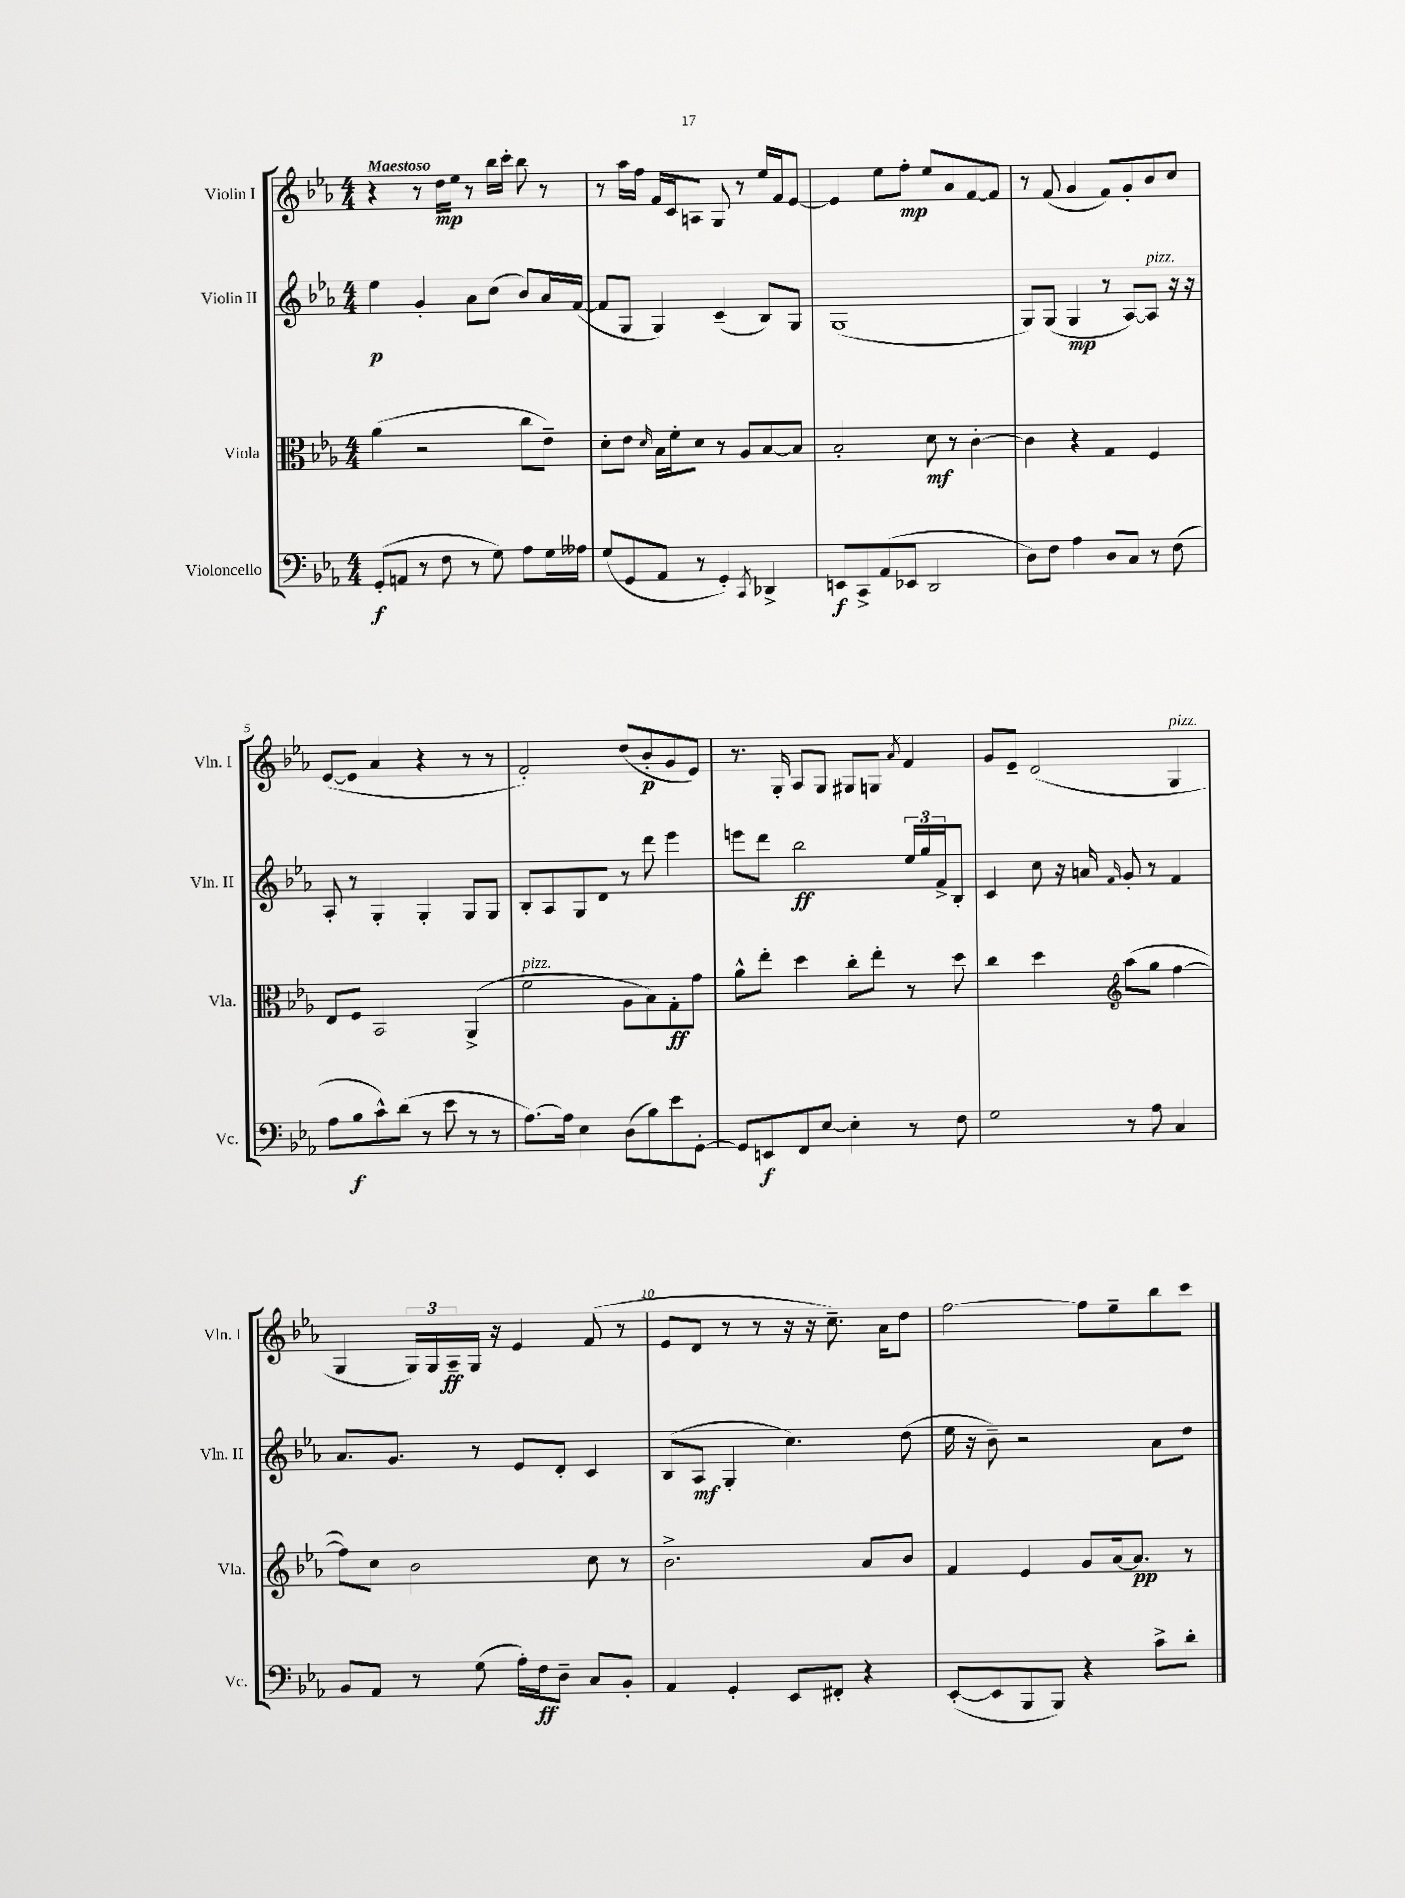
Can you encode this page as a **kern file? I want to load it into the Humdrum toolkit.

**kern	**kern	**kern	**kern
*staff4	*staff3	*staff2	*staff1
*clefF4	*clefC3	*clefG2	*clefG2
*k[b-e-a-]	*k[b-e-a-]	*k[b-e-a-]	*k[b-e-a-]
*M4/4	*M4/4	*M4/4	*M4/4
(8GG'	(4a-	4ee-	4r
8AA	.	.	.
8r	2r	4g'	8r
8F	.	.	16dd
.	.	.	16ee-
8r	.	8a-	8r
8G)	.	(8cc	16bb-
.	.	.	16ccc'
8A-	8cc	8b-)	8bb-
16G	8e-~)	16a-	8r
16A--	.	([16f	.
=	=	=	=
(8G	8d'	8f]	8r
8GG	8e-	8G	16aa-
.	.	.	16ff
.	16qqd	.	.
8AA-	16B-	4G)	16f
.	16f'	.	16c
8r	8d	.	8A
4GG')	8r	(4c~	8G
.	8A-	.	8r
8qCC	.	.	.
4DD-^	[8B-	8B-)	16ee-
.	.	.	16f
.	8B-]	8G	[8e-
=	=	=	=
8EE	2B-'	(1G	4e-]
8CC^	.	.	.
(8AA-	.	.	8ee-
8EE-	.	.	8ff'
2DD	8d	.	8ee-
.	8r	.	8a-
.	[4c'	.	[8f
.	.	.	8f]
=	=	=	=
8D)	4c]	8G)	8r
8F	.	(8G	(8f
4A-	4r	4G	4g
8D	4G	8r	8f)
8C	.	[8A-)	8g'
8r	4F	8A-]	8b-
(8F	.	16r	8cc
.	.	16r	.
=	=	=	=
8A-	8E-	8A-'	([8e-
8B-	8F	8r	8e-]
8c^^)	2BB-	4G'	4a-
(8d	.	.	.
8r	.	4G'	4r
8e-	.	.	.
8r	(4AA-^	8G	8r
8r	.	8G	8r
=	=	=	=
[8.A-)	2f	8B-'	2f')
.	.	8A-	.
16A-]	.	.	.
4E-	.	8G	.
.	.	8d	.
(8D	8A-	8r	(8dd
8B-)	8B-)	8ddd	8b-'
8e-	8G'	4eee-	8g
[8GG'	8g	.	8e-)
=	=	=	=
8GG]	8a-^^	8eee	8.r
8EE	8ee-'	8ddd	.
.	.	.	16G'
8FF	4dd	2bb-	8A-
[8E-	.	.	8G
4E-']	8cc'	.	8G#
.	8ee-'	.	8G
.	.	.	8qa-
8r	8r	24ee-	4f
.	.	24gg	.
.	.	24f^	.
8F	8dd	8B-'	.
=	=	=	=
2G	4cc	4c	8g
.	.	.	8e-~
.	4dd	8cc	(2d
.	.	16r	.
.	.	16a	.
*	*clefG2	*	*
.	.	16qqf	.
8r	(8aa-	8g'	.
8A-	8gg	8r	.
4C	[4ff	4f	4G
=	=	=	=
8BB-	8ff])	8.a-	4G
8AA-	8cc	.	.
.	.	8.g	.
8r	2b-	.	24G)
.	.	.	24G
.	.	.	24A-~
(8G	.	8r	16G
.	.	.	16r
16A-')	.	8e-	4e-
16F	.	.	.
8D~	.	8d'	.
8C	8cc	4c	(8f
8BB-'	8r	.	8r
=	=	=	=
4AA-	2.b-^	(8B-	8e-
.	.	8A-	8d
4GG'	.	4G'	8r
.	.	.	8r
8EE-	.	4.cc)	16r
.	.	.	16r
8FF#'	.	.	8.cc~)
4r	8a-	.	.
.	.	.	16a-
.	8b-	(8dd	8dd
=	=	=	=
([8EE-'	4f	16ee-	[2ff
.	.	16r	.
8EE-]	.	8b-~)	.
8BBB-	4e-	2r	.
8BBB-)	.	.	.
4r	8g	.	8ff]
.	[16a-	.	8ee-~
.	8.a-]	.	.
8c^	.	8a-	8bb-
8d'	8r	8dd	8ccc
==	==	==	==
*-	*-	*-	*-
